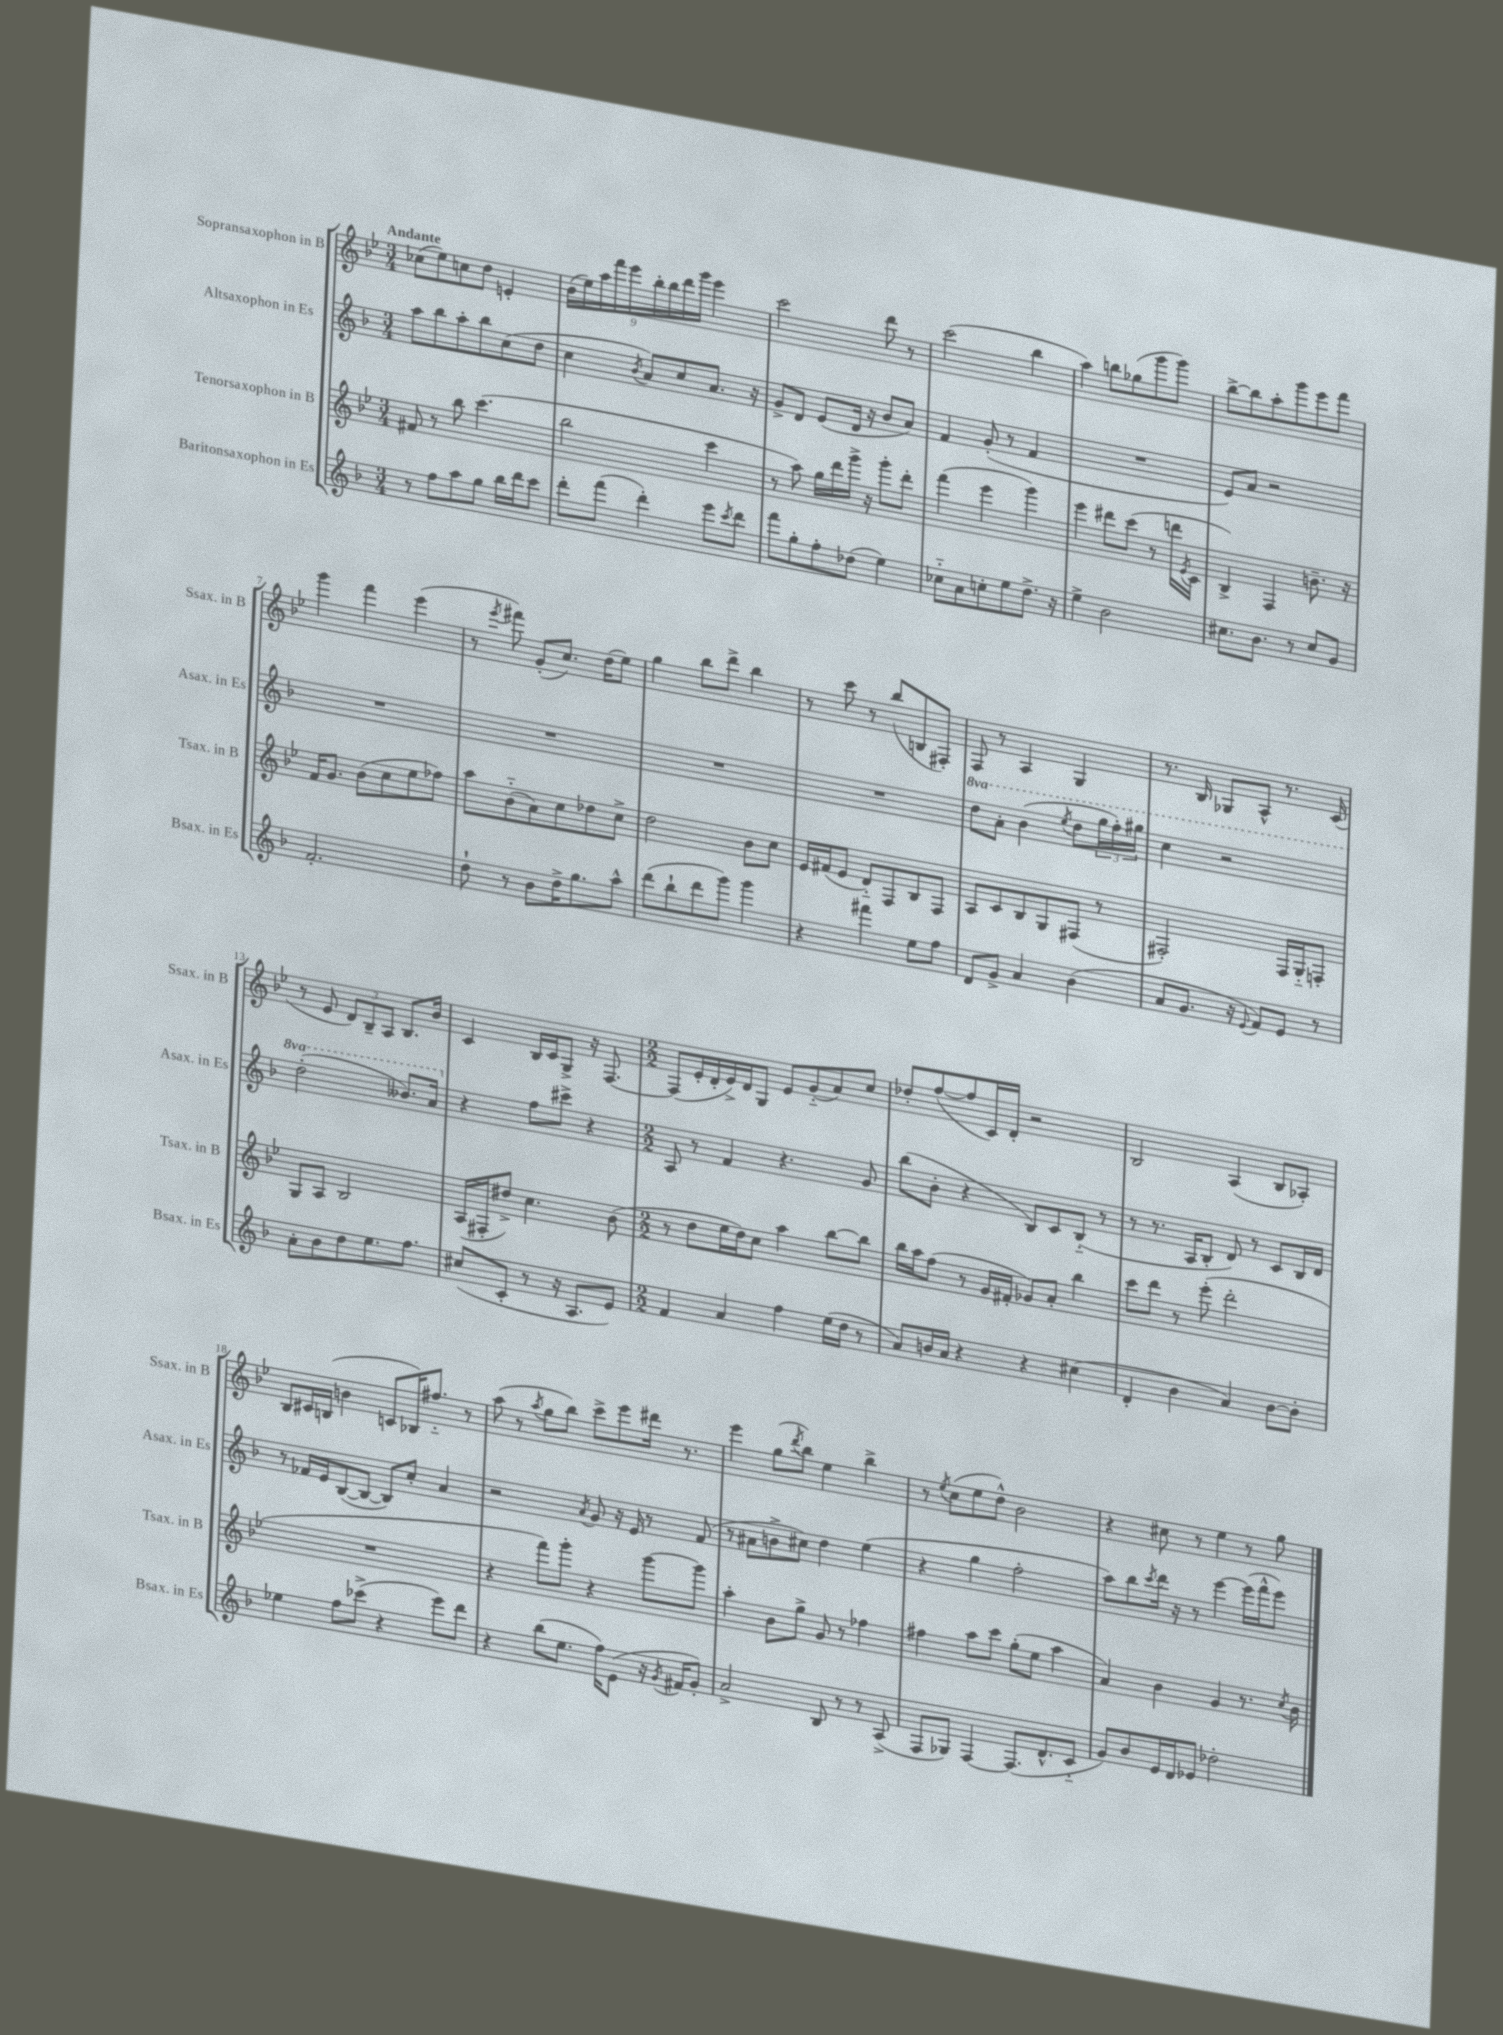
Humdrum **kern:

**kern	**kern	**kern	**kern
*part4	*part3	*part2	*part1
*staff4	*staff3	*staff2	*staff1
*I"Baritonsaxophon in Es	*I"Tenorsaxophon in B	*I"Altsaxophon in Es	*I"Sopransaxophon in B
*I'Bsax. in Es	*I'Tsax. in B	*I'Asax. in Es	*I'Ssax. in B
*clefG2	*clefG2	*clefG2	*clefG2
*k[b-]	*k[b-e-]	*k[b-]	*k[b-e-]
*M3/4	*M3/4	*M3/4	*M3/4
=1	=1	=1	=1
!	!	!	!LO:TX:a:B:t=Andante
8r	8f#X/	8aa\L	(8cc-X\L
8ff\L	8r	8bb-\	8ee-\)
8aa\	8bb-\	8aa'\	8ccn\
8gg\J	(4.ccc\	8bb-\	8dd\J
16bb-\LL	.	(8cc\	4en'/
16ddd\J	.	.	.
8ccc\J	.	8dd\J	.
=2	=2	=2	=2
8ddd'\L	2bb-\	4cc\	(18b-\LL
.	.	.	18ee-\)
.	.	.	18aa\
(8fff\J	.	.	.
.	.	.	18fff\
.	.	.	18eee-\
.	.	8qb-/	.
4ddd'\)	.	8a/L)	.
.	.	.	18bb-'\
.	.	.	18bb-\
.	.	8cc/	.
.	.	.	18ddd\
.	.	.	18ggg\JJ
8eee\L	4ccc\	8.a/J	4eee-\
8qccc/	.	.	.
8ddd\J	.	.	.
.	.	16r	.
=3	=3	=3	=3
8fff\L	8r	8g^/L	2ccc\
8gg'\	8aa\)	8d/J	.
8ff'\	16gg\LL	(8e/L	.
.	16ddd\	.	.
(8dd-X\J	16ggg^\JJ	16d/Jk	.
.	16r	16r	.
4ee\)	8ggg'\L	8b-/L	8ddd\
.	8ddd'\J	8a/J)	8r
=4	=4	=4	=4
8cc-X\L	(4fff\	4f/	(2ccc\
8a\	.	.	.
8ccn'\	4eee-\	(8g'/	.
8ee\	.	8r	.
8.dd^\J	4ggg\)	4f/	4bb-\
16r	.	.	.
=5	=5	=5	=5
4ee^\	4eee-\	2.r	4aa\)
2b-\	8ddd#X\L	.	8bbn\L
.	(8ccc\J	.	(8gg-X\
.	8r	.	8ggg\
.	16dddn\LL	.	8ggg\J)
.	8qe-/	.	.
.	16c\JJ	.	.
=6	=6	=6	=6
8.cc#X\L	4B-^/)	8e/L)	[8bb-^\L
.	.	8a/J	8bb-\]
8.b-\J	.	.	.
.	4F/	2r	8aa'\
8r	.	.	8ggg\
8cc#/L	8.bn~\	.	8eee-\
8g/J	.	.	8fff\J
.	16r	.	.
!!LO:LB:g=z
=7	=7	=7	=7
2.f'/	16f/KL	2.r	4ggg\
.	8.g/J	.	.
.	(8b-\L	.	4fff\
.	8cc\	.	.
.	8ee-\	.	(4eee-\
.	8ff-X\J)	.	.
=8	=8	=8	=8
8dd`\	8aa\L	2.r	8r
.	.	.	8qeee-/
8r	(8b-\	.	8fff#X\)
8b-\L	8a\)	.	(8g'/L
16dd^\K	8cc\	.	8.cc/J)
8.gg\	.	.	.
.	8dd-X\	.	.
.	.	.	(16dd\KL
8aa^^\J	8cc^\J	.	8ee-\J)
=9	=9	=9	=9
(8ddd\L	2dd\	2.r	4gg\
8bb-`\	.	.	.
8ddd\	.	.	8bb-\L
8ggg\J)	.	.	8ddd^\J
4ggg\	8b-\L	.	4bb-\
.	8cc\J	.	.
=10	=10	=10	=10
4r	16e-/LL	2.r	8r
.	(16f#X/J	.	.
.	8e-/J	.	8ccc\
4fff#X\	8d/L)	.	8r
.	8F/	.	(8bb-/L
8ee\L	8B-/	.	8Bn/
8ff\J	8F/J	.	8F#X'/J)
=11	=11	=11	=11
*	*	*8va	*
8d/L	8A/L	8ddd\L	8F/
8g^/J	8c/	8aa'\J	8r
4a/	8B-/	(4bb-\	4A/
.	8G/	.	.
.	.	8qeee/	.
(4b-\	(8F#X/J	8ddd\L	4G/
.	8r	24ggg\L	.
.	.	24fff'\)	.
.	.	24ggg#X\JJ	.
=12	=12	=12	=12
8a/L	2F#X'/)	4ccc\	8.r
8.g/J	.	.	.
.	.	.	16B-/
.	.	2r	8G-X/L
16r	.	.	.
8qqe/	.	.	.
8f/L)	.	.	8A^^/J
8e/J	16F#/LL	.	8.r
.	16G/J	.	.
8r	8Fn'/J	.	.
.	.	.	(16c/
!!LO:LB:g=z
=13	=13	=13	=13
8a'\L	8G/L	(2ddd'\	8r
8b-\	8A/J	.	8e-/
8dd\	2B-/	.	12d/L)
.	.	.	12B-~/
8.ee\	.	.	.
.	.	.	12A/J
.	.	8.bb--X/L)	8.B-/L
8.ff\J	.	.	.
.	.	16aa/Jk	16b-/Jk
=14	=14	=14	=14
*	*	*X8va	*
(8cc#X/L	(16A/LL	4r	4c/
.	16F#X'/J	.	.
8c'/J	8dd#X^/J)	.	.
8r	4.cc\	8ff\L	16B-/LL
.	.	.	16c/J
16r	.	8ccc#X^\J	8G^/J
8.A/L	.	.	.
.	.	4r	16r
.	.	.	[8.F/
8e/J)	(8b-\	.	.
=15	=15	=15	=15
*M2/2	*M2/2	*M2/2	*M2/2
4f/	8r	8A/	(8F/L]
.	8dd\L	8r	16e-'/L
.	.	.	16d'/
4a/	16ee-\L	4f/	16e-^/)
.	16dd\J)	.	16d/J
.	8cc\J	.	8G/J
4ff\	4aa\	4.r	8e-/L
.	.	.	(8g/
(16ee\LL	[8bb-\L	.	8a/)
16dd\JJ	.	.	.
8r	8bb-\J]	8g/	8cc/J
=16	=16	=16	=16
8a/L)	16bb-\LL	(8bb-\L	8dd-X'/L
.	16aa\J	.	.
16bn/L	(8ff\J	8b-'\J	([8ff/
16a/JJ	.	.	.
4r	8r	4r	8ff/]
.	16g/LL	.	16c/L)
.	16f#X'/JJ	.	16d'/JJ
4r	8g-X/L)	8B-/L)	2r
.	8a'/J	8c/	.
(4cc#X\	4bb-\	(8B-/J	.
.	.	8r	.
=17	=17	=17	=17
4d'/	8ccc\L	8r	2B-/
.	8ddd\J	8.r	.
4b-\	8r	.	.
.	.	16A/KL	.
.	(8eee-'\	8B-'/J	.
4a/)	2ddd'\	8d/)	(4A/
.	.	8r	.
[8b-\L	.	8c/L	8B-/L
8b-'\J]	.	16B-/L	8A-X'/J)
.	.	16d/JJ	.
!!LO:LB:g=z
=18	=18	=18	=18
4ee-X\	1r	8r	8B-/L
.	.	16f-X/LL	16c#X/L
.	.	16e/J	(16Bn/JJ
8ff\L	.	([8B-/	4bn\
(8ccc-X^\J	.	8B-/J_	.
4r	.	8B-/L])	8cn/L
.	.	8cc'/J	16B-X/K)
.	.	.	8.ff#X/J
8eee\L)	.	4a/	.
8ddd\J	.	.	8r
=19	=19	=19	=19
4r	4r	2r	(8aa\
.	.	.	8r
.	.	.	8qaa/
(8bb-\L	8fff\L)	.	8gg\L
8.ee\J	8ggg'\J	.	8bb-\J)
.	.	8qa/	.
.	4r	8g/	8ccc^\L
16ff\KL)	.	.	.
(8e\J	.	16r	8eee-\
.	.	16e/	.
16r	[8ggg\L	8r	16ddd#X\Jk
8qg/	.	.	.
16f#X/KL	.	.	8.r
8g'/J)	8ggg\J]	(8f/	.
=20	=20	=20	=20
2a^/	4aa'\	8r	4eee-\
.	.	8a#X\L	.
.	8b-\L	8bn^\	(8gg\L
.	.	.	8qddd/
.	8gg^\J	8cc#X\J)	8bb-\J)
8B-/	8g/	4dd\	4ee-\
8r	8r	.	.
8r	4ff-X\	(4ee\	4bb-^\
(8A^/	.	.	.
=21	=21	=21	=21
8F/L	4ff#X\	4r	8r
.	.	.	8qee-/
8G-X/J)	.	.	(8cc\L
[4F/	8aa\L	4gg\	8ee-\
.	8ccc\J	.	8dd^^\J)
(8.F/L]	(8gg'\L	2ff'\	2b-\
.	8ee-\J	.	.
8.d^^/	.	.	.
.	4aa\	.	.
8c/J	.	.	.
=22	=22	=22	=22
8g/L)	4a/)	8aa\L)	4r
8b-/	.	8bb-\	.
.	.	8qccc/	.
16e/L	4b-\	16ddd\Jk	8cc#X\
16d/J	.	16r	.
8e-X/J	.	8r	8r
2dd-X'\	4g/	[4eee\	4ee-\
.	8.r	(16eee\LL]	8r
.	.	16fff^^\J	.
.	.	8eee\J)	8gg\
.	8qcc/	.	.
.	16b-\	.	.
==	==	==	==
*-	*-	*-	*-
